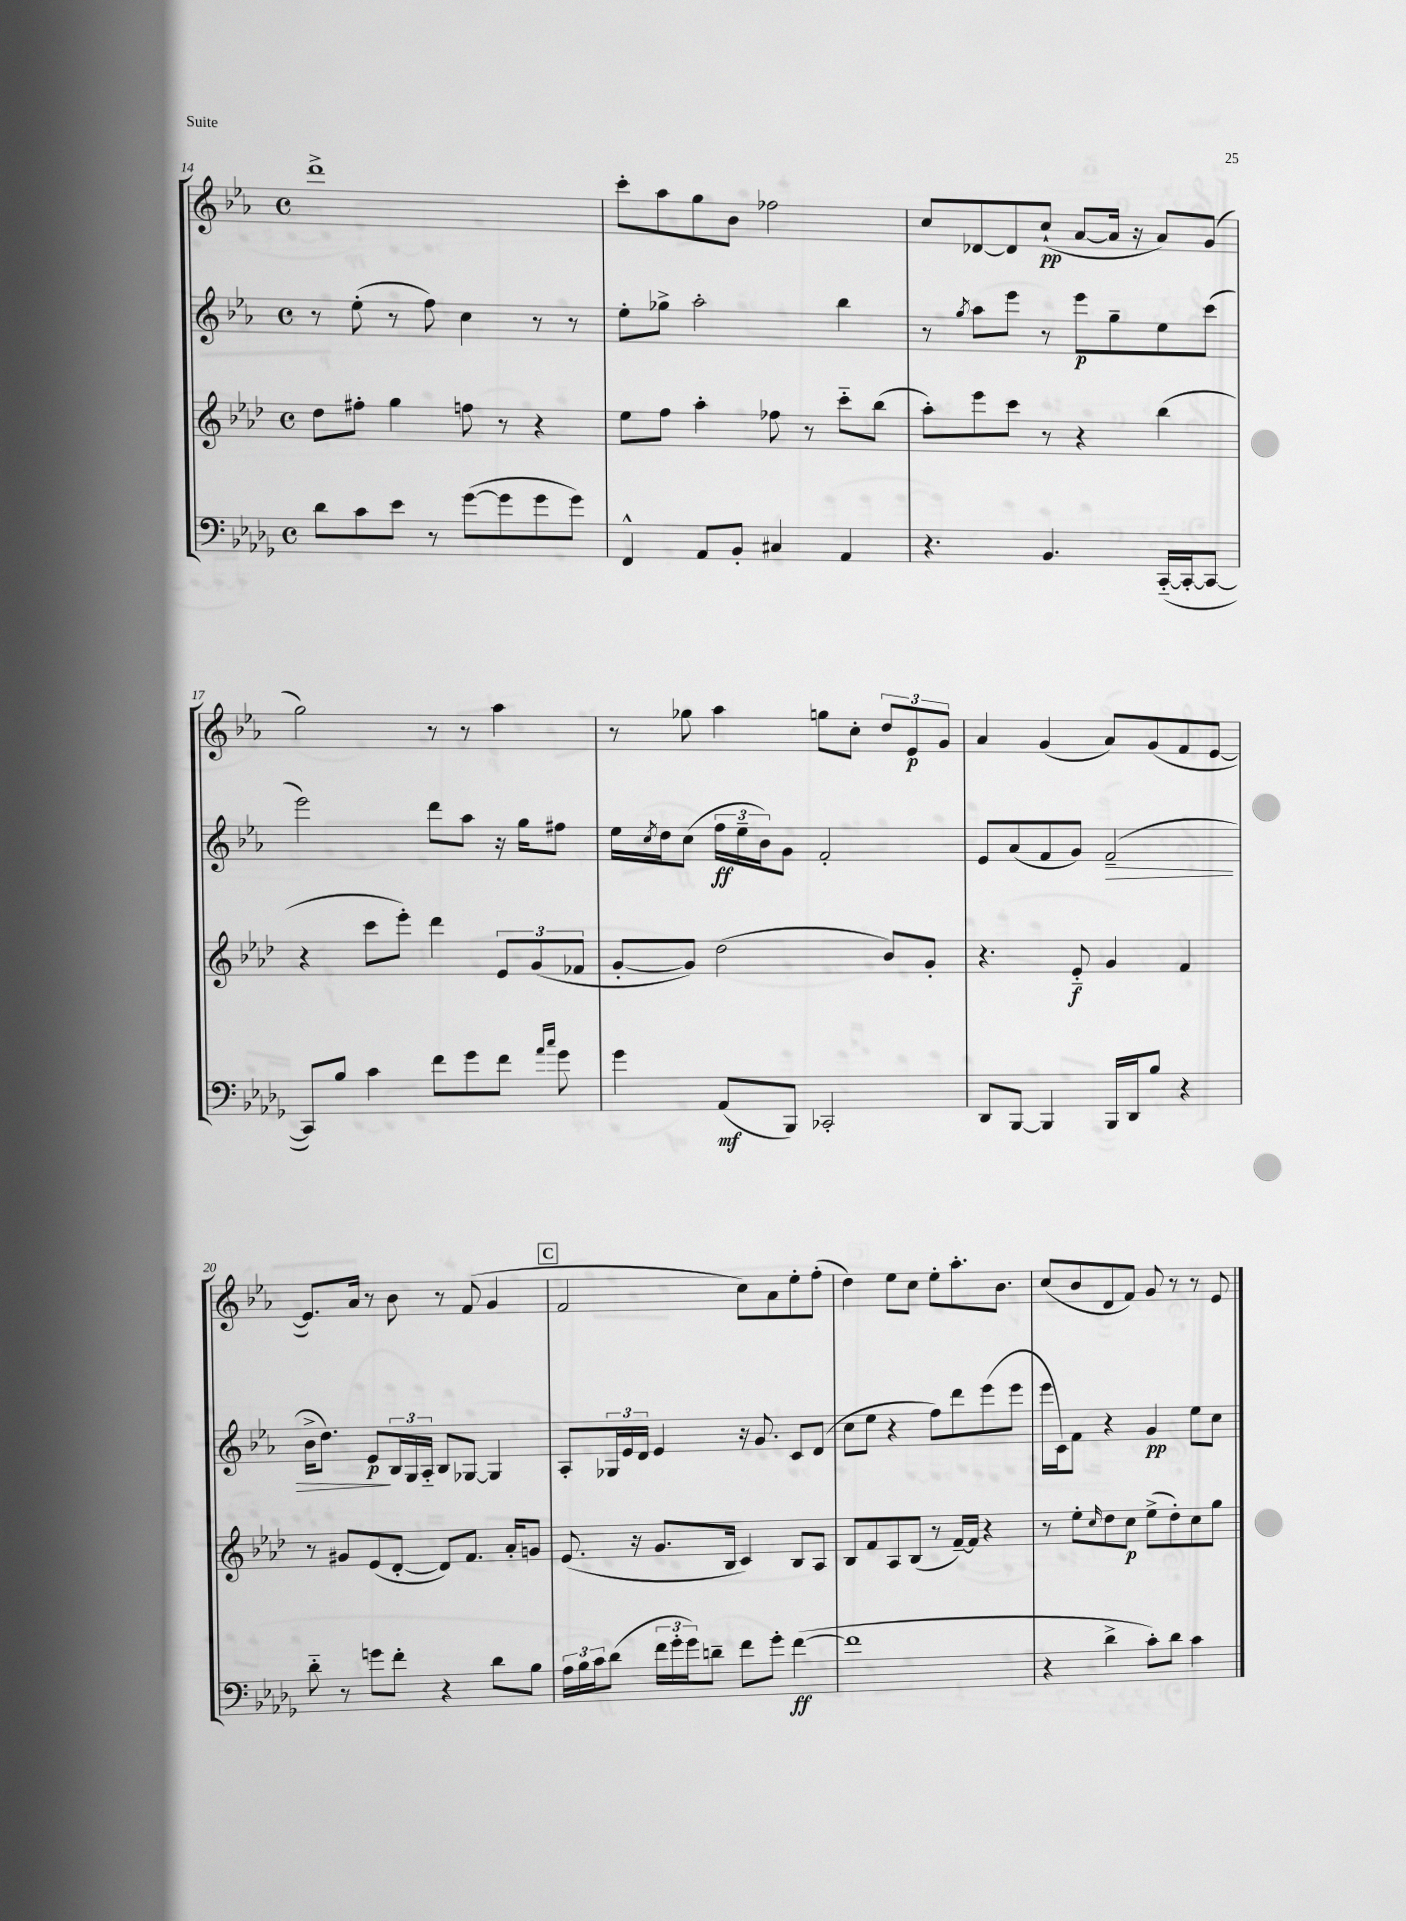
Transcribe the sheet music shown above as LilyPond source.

<<
\new StaffGroup <<
\new Staff = "s0" {
    \clef treble \key ees \major \defaultTimeSignature \time 4/4
    d'''1-> |
    c'''8-. aes''8 g''8 bes'8 fes''2 |
    c''8 des'8~ des'8 c''8-!\pp( aes'8~ aes'16 r16 aes'8) g'8( |
    g''2) r8 r8 aes''4 |
    r8 ges''8 aes''4 g''8 c''8-. \tuplet 3/2 { d''8 ees'8\p g'8 } |
    aes'4 g'4( aes'8) g'8( f'8 ees'8~ |
    ees'8.) aes'16 r8 bes'8 r8 f'8( g'4 |
    \mark \markup { \box "C" } f'2 c''8) aes'8 ees''8-. f''8-.( |
    d''4) ees''8 c''8 ees''8-. aes''8.-. bes'8. |
    c''8( bes'8 d'8 f'8) g'8 r8 r8 ees'8 \bar "|." |
}
\new Staff = "s1" {
    \clef treble \key ees \major \defaultTimeSignature \time 4/4
    r8 ees''8-.( r8 f''8) c''4 r8 r8 |
    ees''8-. ges''8-> aes''2-. bes''4 |
    r8 \acciaccatura { g''8 } aes''8 ees'''8 r8 ees'''8\p g''8-- ees''8 c'''8( |
    ees'''2) d'''8 aes''8 r16 g''16 fis''8 |
    ees''16 \acciaccatura { c''8 } d''16 c''8( \tuplet 3/2 { f''16\ff ees''16-- bes'16) } g'8 f'2-. |
    ees'8 aes'8( f'8 g'8) f'2--\>( |
    bes'16-> d''8.) ees'8\p\! \tuplet 3/2 { bes16 g16 aes16-_ } bes8 ges8~ ges4 |
    \mark \markup { \box "C" } aes8-. \tuplet 3/2 { ges16 ees'16 d'16 } ees'4 r16 g'8. c'8 d'8( |
    c''8 ees''8 r4 f''8) d'''8 ees'''8( ees'''8 |
    ees'''16 c'16) f'8 r4 g'4\pp ees''8 c''8 \bar "|." |
}
\new Staff = "s2" {
    \clef treble \key aes \major \defaultTimeSignature \time 4/4
    des''8 fis''8-. g''4 f''8 r8 r4 |
    ees''8 f''8 aes''4-. fes''8 r8 c'''8-_ bes''8( |
    aes''8-.) ees'''8 c'''8 r8 r4 bes''4( |
    r4 c'''8 ees'''8-.) des'''4 \tuplet 3/2 { ees'8 g'8( fes'8 } |
    g'8~-. g'8) des''2( bes'8) g'8-. |
    r4. ees'8-_\f g'4 f'4 |
    r8 gis'8 ees'8( des'8~-. des'8) f'8. aes'16-. g'8 |
    \mark \markup { \box "C" } ees'8.( r16 g'8. bes16 c'4) bes8 aes8 |
    bes8 f'8 aes8 bes8( r8 f'16~--) f'16 r4 |
    r8 ees''8-. \grace { c''16 } des''8 c''8\p ees''8->( des''8-.) c''8 g''8 \bar "|." |
}
\new Staff = "s3" {
    \clef bass \key des \major \defaultTimeSignature \time 4/4
    des'8 c'8 ees'8 r8 ges'8~( ges'8 ges'8 ges'8) |
    f,4-^ aes,8 bes,8-. cis4 aes,4 |
    r4. bes,4. c,16~-_( c,16~-. c,8~ |
    c,8) bes8 c'4 f'8 ges'8 f'8 \grace { aes'16 c''16 } ges'8 |
    ges'4 aes,8\mf( bes,,8) ces,2-. |
    des,8 bes,,8~ bes,,4 bes,,16 des,16 bes8 r4 |
    des'8-_ r8 g'8 f'8-. r4 des'8 bes8 |
    \mark \markup { \box "C" } \tuplet 3/2 { aes16 bes16 c'16 } des'8( \tuplet 3/2 { f'16 ges'16-. ges'16) } d'8-- f'8 ges'8-. f'4~\ff( |
    f'1 |
    r4 des'4-> c'8-.) des'8 c'4 \bar "|." |
}
>>
>>
\layout { \context { \Score currentBarNumber = #14 } }
